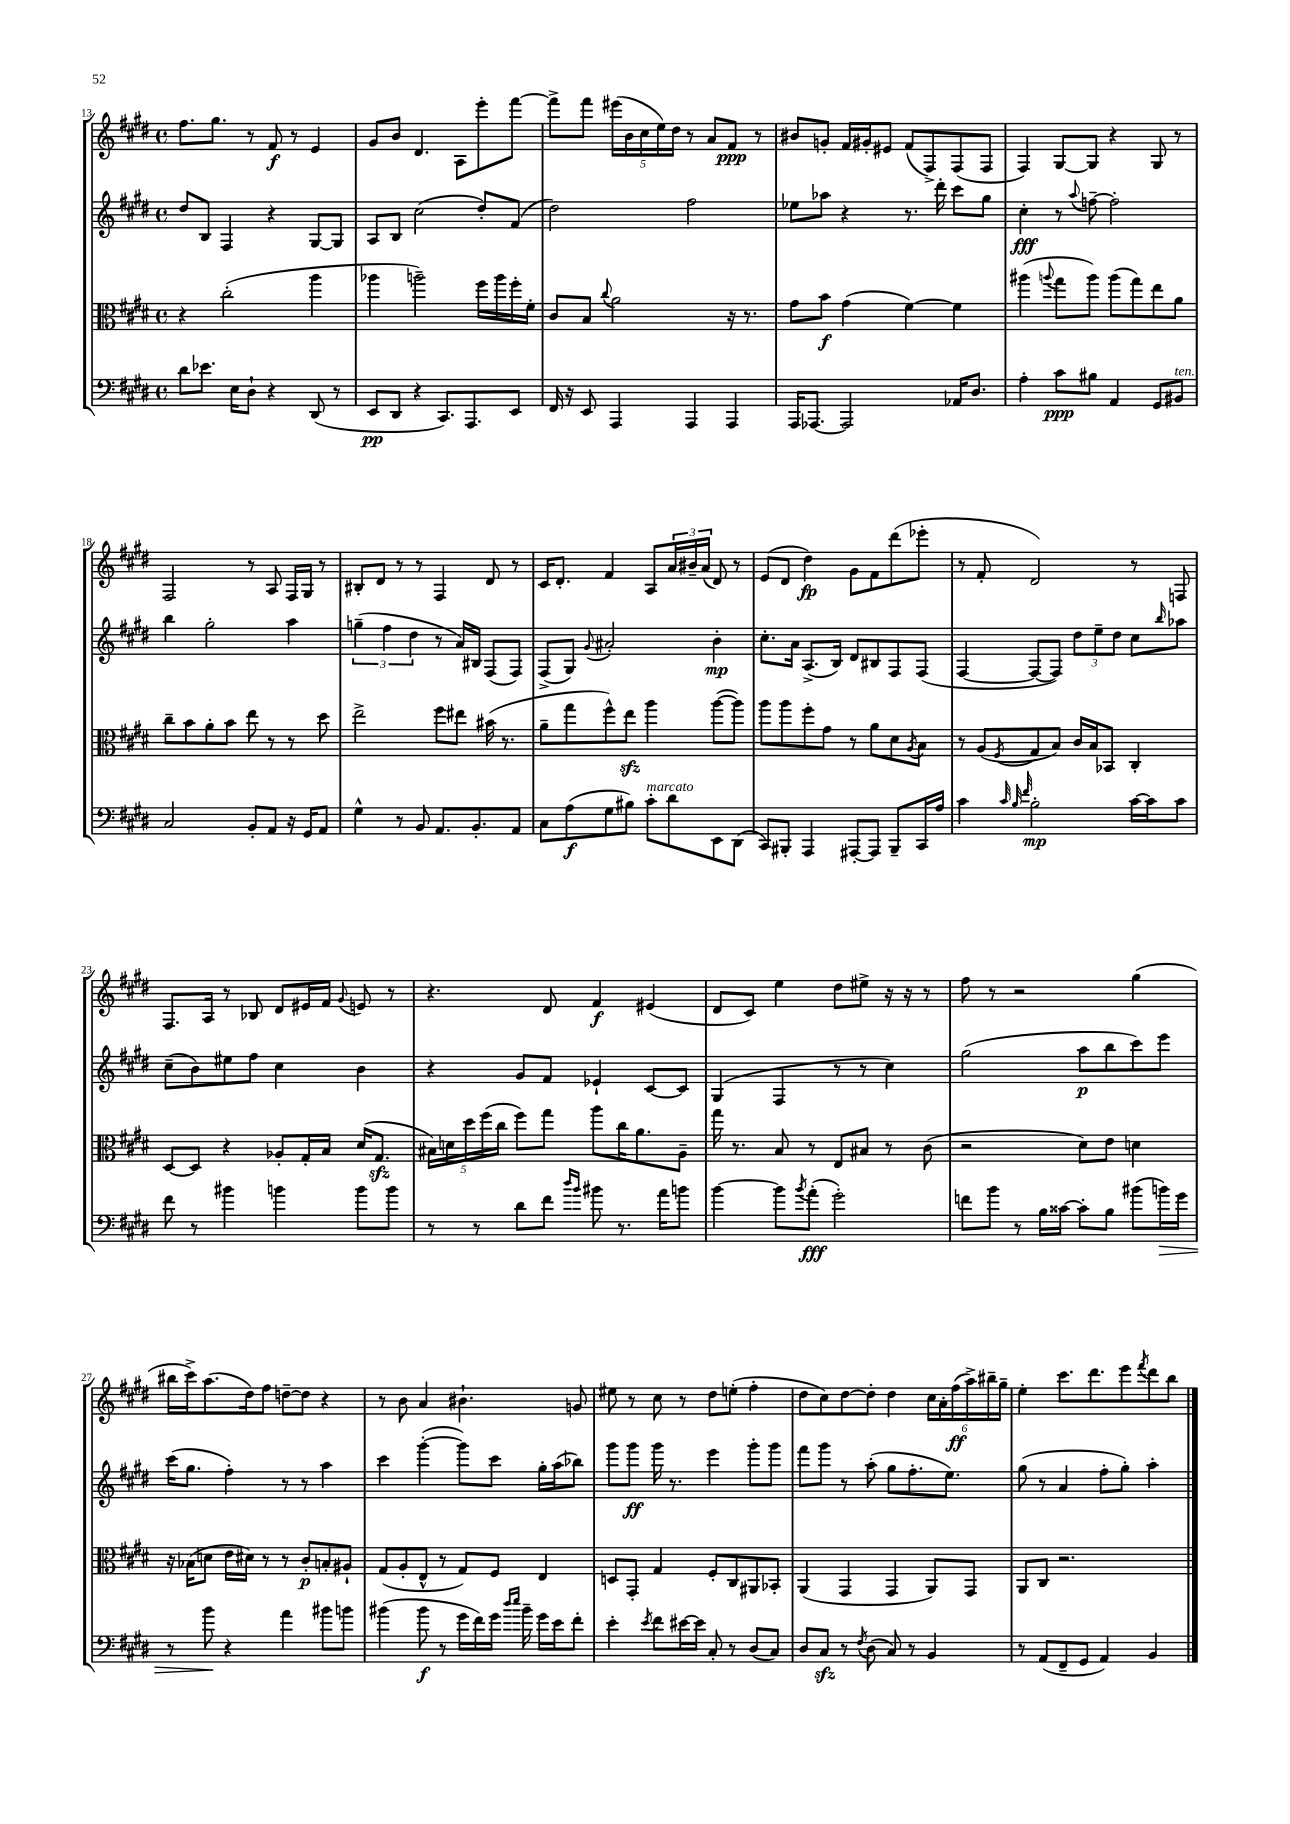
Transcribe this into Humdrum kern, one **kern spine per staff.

**kern	**kern	**kern	**kern
*staff4	*staff3	*staff2	*staff1
*clefF4	*clefC3	*clefG2	*clefG2
*k[f#c#g#d#]	*k[f#c#g#d#]	*k[f#c#g#d#]	*k[f#c#g#d#]
*M4/4	*M4/4	*M4/4	*M4/4
*met(c)	*met(c)	*met(c)	*met(c)
8d#	4r	8dd#	8.ff#
8.e-	.	8B	.
.	.	.	8.gg#
.	(2cc#'	4F#	.
16E	.	.	.
8D#`	.	.	8r
4r	.	4r	8f#
.	.	.	8r
(8DD#	4aa	[8G#	4e
8r	.	8G#]	.
=	=	=	=
8EE	4aa-	8A	8g#
8DD#	.	8B	8b
4r	2aa~)	(2cc#	4.d#
8.CC#)	.	.	.
.	.	.	8A
8.AAA	.	.	.
.	16ff#	8dd#')	8eee'
.	16aa	.	.
8EE	16ff#'	(8f#	[8fff#
.	16f#'	.	.
=	=	=	=
16FF#	8c#	2dd#)	8fff#^]
16r	.	.	.
8EE	8B	.	8fff#
.	8qqcc#	.	.
4AAA	2a	.	(20eee#
.	.	.	20b
.	.	.	20cc#
.	.	.	20ee)
.	.	.	20dd#
4AAA	.	2ff#	8r
.	.	.	8a
4AAA	16r	.	8f#
.	8.r	.	.
.	.	.	8r
=	=	=	=
16AAA	8g#	8ee-	8b#
[8.AAA-	.	.	.
.	8b	8aa-	8g'
2AAA-]	(4g#	4r	16f#
.	.	.	16g#'
.	.	.	8e#
.	[4f#)	8.r	(8f#
.	.	.	8F#^)
.	.	16ddd#'	.
16AA-	4f#]	8ccc#	(8F#
8.D#	.	.	.
.	.	8gg#	8F#
=	=	=	=
4A'	(4aa#	4cc#'	4F#)
.	8qqaa	.	.
8c#	8gg#	8r	[8G#
.	.	8qqaa	.
8B#	8aa)	[8ff~	8G#]
4AA	(8aa	2ff']	4r
.	8gg#)	.	.
8GG#	8ee	.	8G#
8BB#	8a	.	8r
=	=	=	=
2C#	8cc#~	4bb	2F#
.	8b	.	.
.	8a'	2gg#'	.
.	8b	.	.
8BB'	8ee	.	8r
8AA	8r	.	8A
16r	8r	4aa	16F#
16GG#	.	.	16G#
8AA	8dd#	.	8r
=	=	=	=
4G#^^	2ee^	(6gg~	8B#'
.	.	.	8d#
.	.	6ff#	.
8r	.	.	8r
.	.	6dd#	.
8BB	.	.	8r
8.AA	8ff#	8r	4F#
.	8ee#	16a)	.
8.BB'	.	16B#	.
.	(16b#	(8F#	8d#
.	8.r	.	.
8AA	.	8F#)	8r
=	=	=	=
8C#	8a~	(8F#^	16c#
.	.	.	8.d#'
(8A	8gg#	8G#)	.
.	.	8qqg#	.
8G#	8ff#^^)	2a#'	4f#
8B#)	8ee	.	.
8c#'	4aa	.	8A
8d#	.	.	24a
.	.	.	24b#~
.	.	.	(24a
8EE	([8aa	4b'	8d#)
(8DD#	8aa])	.	8r
=	=	=	=
8CC#)	8aa	8.cc#'	(8e
8BBB#'	8aa	.	8d#
.	.	16a	.
4AAA	8ff#'	(8.A^	4dd#)
.	8g#	.	.
.	.	16B)	.
[8AAA#'	8r	8d#	8g#
8AAA#]	8a	8B#	8f#
8BBB#~	8d#	8F#	(8ddd#
.	8qA	.	.
16CC#	8B	(8F#	8eee-'
16A	.	.	.
=	=	=	=
4c#	8r	[4F#	8r
.	(8A	.	8f#'
32qqc#	.	.	.
32qqB	.	.	.
32qqf#	8qF#	.	.
2B'	8G#	8F#_	2d#)
.	8B)	8F#])	.
.	16c#	12dd#	.
.	16B	.	.
.	.	12ee~	.
.	8BB-	.	.
.	.	12dd#	.
[16c#	4C#'	8cc#	8r
16c#]	.	.	.
.	.	16qqbb	.
8c#	.	8aa-	8F
=	=	=	=
8f#	[8D#	(8cc#~	8.F#
8r	8D#]	8b)	.
.	.	.	16A
4b#	4r	8ee#	8r
.	.	8ff#	8B-
4b	8A-'	4cc#	8d#
.	16G#'	.	16e#
.	16B	.	16f#
.	.	.	8qqg#
8b	(16d#	4b	8e
.	8.G#	.	.
8b	.	.	8r
=	=	=	=
8r	20B#)	4r	4.r
.	20d	.	.
.	20dd#	.	.
8r	.	.	.
.	(20ff#	.	.
.	20cc#	.	.
8d#	8ff#)	8g#	.
8f#	8gg#	8f#	8d#
16qqdd#	.	.	.
16qqb	.	.	.
8b#	8aa	4e-`	4f#
8.r	16cc#	.	.
.	8.a	.	.
.	.	[8c#	(4e#
16a	.	.	.
8b	8A~	8c#]	.
=	=	=	=
[4b	16gg#	(4G#	8d#
.	8.r	.	.
.	.	.	8c#)
8b]	8B	4F#	4ee
8qb	.	.	.
(8a'	8r	.	.
2g#')	8E	8r	8dd#
.	8B#	8r	8ee#^
.	8r	4cc#)	16r
.	.	.	16r
.	(8c#	.	8r
=	=	=	=
8f	2r	(2gg#	8ff#
8b	.	.	8r
8r	.	.	2r
16B	.	.	.
[16c##	.	.	.
8c##']	8d#)	8aa	.
8B	8e	8bb	.
(8b#	4d	8ccc#)	(4gg#
16b)	.	8eee	.
16g#	.	.	.
=	=	=	=
8r	16r	(16ccc#	16bb#
.	(16B-	8.gg#	16ccc#^)
8b	8d	.	(8.aa
4r	16e	4ff#')	.
.	16d#)	.	16dd#)
.	8r	.	8ff#
4a	8r	8r	[8dd~
.	8c#'	8r	8dd]
8b#	8B'	4aa	4r
8b	8A#`	.	.
=	=	=	=
(4b#	(8G#	4ccc#	8r
.	8A'	.	8b
8b#	8E^^	([4ggg#'	4a
8r	8r	.	.
16g#	8G#)	8ggg#])	4.b#`
16f#)	.	.	.
16g#	8F#	8ccc#	.
16qqdd#	.	.	.
16qqee	.	.	.
16b#~	.	.	.
16g#	4E	16gg#'	.
16e	.	(16aa	.
8f#'	.	8bb-)	8g
=	=	=	=
4e'	8D	8ggg#	8ee#
.	8GG#'	8ggg#	8r
8qe	.	.	.
8f#	4G#	16ggg#	8cc#
.	.	8.r	.
[16e#	.	.	8r
16e#]	.	.	.
8C#'	8F#'	4eee	8dd#
8r	8C#	.	(8ee'
(8D#	8AA#	8ggg#'	4ff#'
8C#)	8BB-'	8ggg#	.
=	=	=	=
8D#	(4AA	8fff#	8dd#
8C#	.	8ggg#	8cc#)
8r	4GG#	8r	[8dd#
8qF#	.	.	.
(8D#	.	(8aa'	8dd#']
8C#)	4GG#	8gg#	4dd#
8r	.	8.ff#'	.
4BB	8AA)	.	24cc#
.	.	.	24a'
.	.	8.ee)	.
.	.	.	(24ff#
.	8GG#	.	24aa^)
.	.	.	24bb#~
.	.	.	24gg#~
=	=	=	=
8r	8AA	(8gg#	4ee'
(8AA	8C#	8r	.
8FF#~	2.r	4a	8.ccc#
8GG#	.	.	.
.	.	.	8.ddd#
4AA)	.	8ff#'	.
.	.	8gg#')	8eee
.	.	.	8qfff#
4BB	.	4aa'	8ddd#
.	.	.	8bb
==	==	==	==
*-	*-	*-	*-
